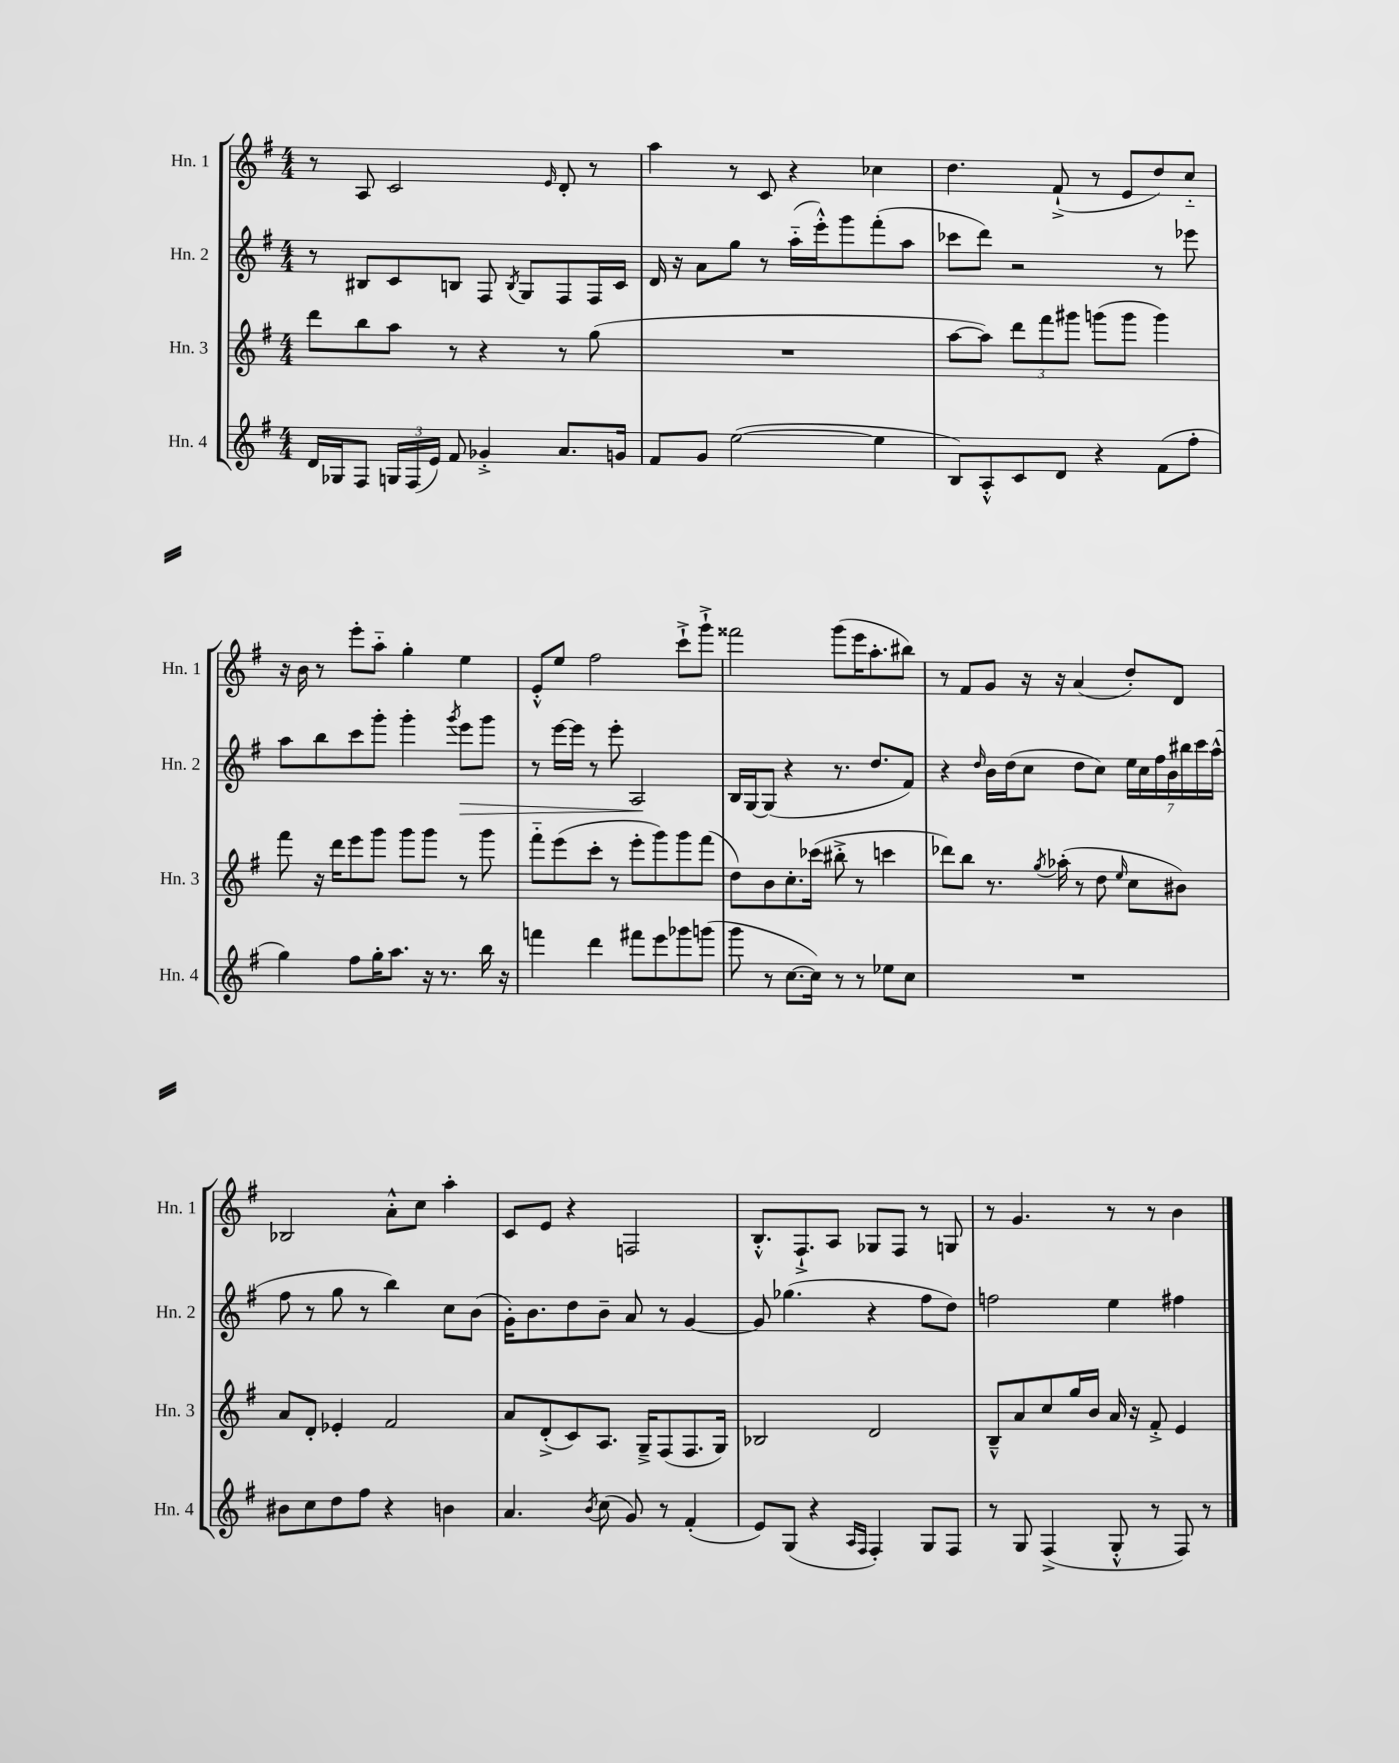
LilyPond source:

<<
\new StaffGroup <<
\new Staff = "s0" \with { instrumentName = "Hn. 1" shortInstrumentName = "Hn. 1" } {
    \clef treble \key g \major \numericTimeSignature \time 4/4
    \autoBeamOff r8 a8 c'2 \grace { e'16 } d'8-. r8 |
    a''4 r8 c'8 r4 ces''4 |
    d''4. fis'8-!->( r8 e'8[ d''8) c''8]-_ |
    r16 b'16 r8 e'''8[-. a''8]-_ g''4-. e''4 |
    e'8[-.-^ e''8] fis''2 c'''8[-!-> g'''8]-!-> |
    fisis'''2 g'''8[( e'''16 a''8.-. bis''8]) |
    r8 fis'8[ g'8] r16 r16 a'4( d''8[-.) d'8] |
    bes2 a'8[-.-^ c''8] a''4-. |
    c'8[ e'8] r4 f2 |
    b8.[-.-^ fis8.-!-> a8] ges8[ fis8] r8 g8 |
    r8 g'4. r8 r8 b'4 \bar "|." |
}
\new Staff = "s1" \with { instrumentName = "Hn. 2" shortInstrumentName = "Hn. 2" } {
    \clef treble \key g \major \numericTimeSignature \time 4/4
    \autoBeamOff r8 bis8[ c'8 b8] fis8 \acciaccatura { b8 } g8[ fis8 fis16 c'16] |
    d'16 r16 a'8[ g''8] r8 a''16[-_( e'''16-.-^) g'''8 fis'''8-.( a''8] |
    ces'''8[ d'''8]) r2 r8 ees'''8 |
    a''8[ b''8 c'''8 g'''8]-. g'''4-. \acciaccatura { g'''8 } e'''8[\> g'''8] |
    r8 e'''16[~ e'''16] r8 e'''8-. a2\! |
    b16[ g16~ g8]( r4 r8. d''8.[ fis'8]) |
    r4 \grace { d''16 } b'16[ d''16( c''8] d''8[ c''8]) \tuplet 7/4 { e''16[ c''16 fis''16 b'16 bis''16 c'''16 a''16]-^( } |
    fis''8 r8 g''8 r8 b''4) c''8[ b'8]( |
    g'16[-.) b'8. d''8 b'8]-- a'8 r8 g'4~ |
    g'8 ges''4.( r4 fis''8[ d''8]) |
    f''2 e''4 fis''4 \bar "|." |
}
\new Staff = "s2" \with { instrumentName = "Hn. 3" shortInstrumentName = "Hn. 3" } {
    \clef treble \key g \major \numericTimeSignature \time 4/4
    \autoBeamOff d'''8[ b''8 a''8] r8 r4 r8 g''8( |
    R1 |
    a''8[~ a''8]) \tuplet 3/2 { d'''8[ fis'''8 gis'''8] } g'''8[( g'''8] g'''4) |
    fis'''8 r16 d'''16[ e'''8 g'''8] g'''8[ g'''8] r8 g'''8 |
    fis'''8[-_ e'''8( c'''8]-. r8 e'''8[-. g'''8) g'''8 fis'''8]( |
    d''8[) b'8 c''8.-. ces'''16]( bis''8-.-> r8 c'''4 |
    des'''8[) b''8] r8. \acciaccatura { g''8 } aes''16-.( r8 d''8 \grace { e''16 } c''8[ bis'8]) |
    a'8[ d'8]-. ees'4-. fis'2 |
    a'8[ d'8-.->( c'8) a8.] g16[---> fis8( fis8. g16]) |
    bes2 d'2 |
    b8[---^ a'8 c''8 g''16 b'16] a'16 r16 fis'8-.-> e'4 \bar "|." |
}
\new Staff = "s3" \with { instrumentName = "Hn. 4" shortInstrumentName = "Hn. 4" } {
    \clef treble \key g \major \numericTimeSignature \time 4/4
    \autoBeamOff d'16[ ges16 fis8] \tuplet 3/2 { g16[ fis16( e'16]) } fis'8 ges'4-.-> a'8.[ g'16] |
    fis'8[ g'8] e''2~( e''4 |
    b8[) a8-.-^ c'8 d'8] r4 fis'8[( fis''8]-. |
    g''4) fis''8[ g''16-. a''8.] r16 r8. b''16 r16 |
    f'''4 d'''4 fis'''8[ e'''8 ges'''8 g'''8]( |
    g'''8 r8 c''8.[~ c''16]) r8 r8 ees''8[ c''8] |
    R1 |
    bis'8[ c''8 d''8 fis''8] r4 b'4 |
    a'4. \acciaccatura { b'8 } c''8( g'8) r8 fis'4-.( |
    e'8[) g8]( r4 \grace { a16[ fis16] } fis4-.) g8[ fis8] |
    r8 g8 fis4->( g8-.-^ r8 fis8) r8 \bar "|." |
}
>>
>>
\layout { \context { \Score \remove "Bar_number_engraver" } }
